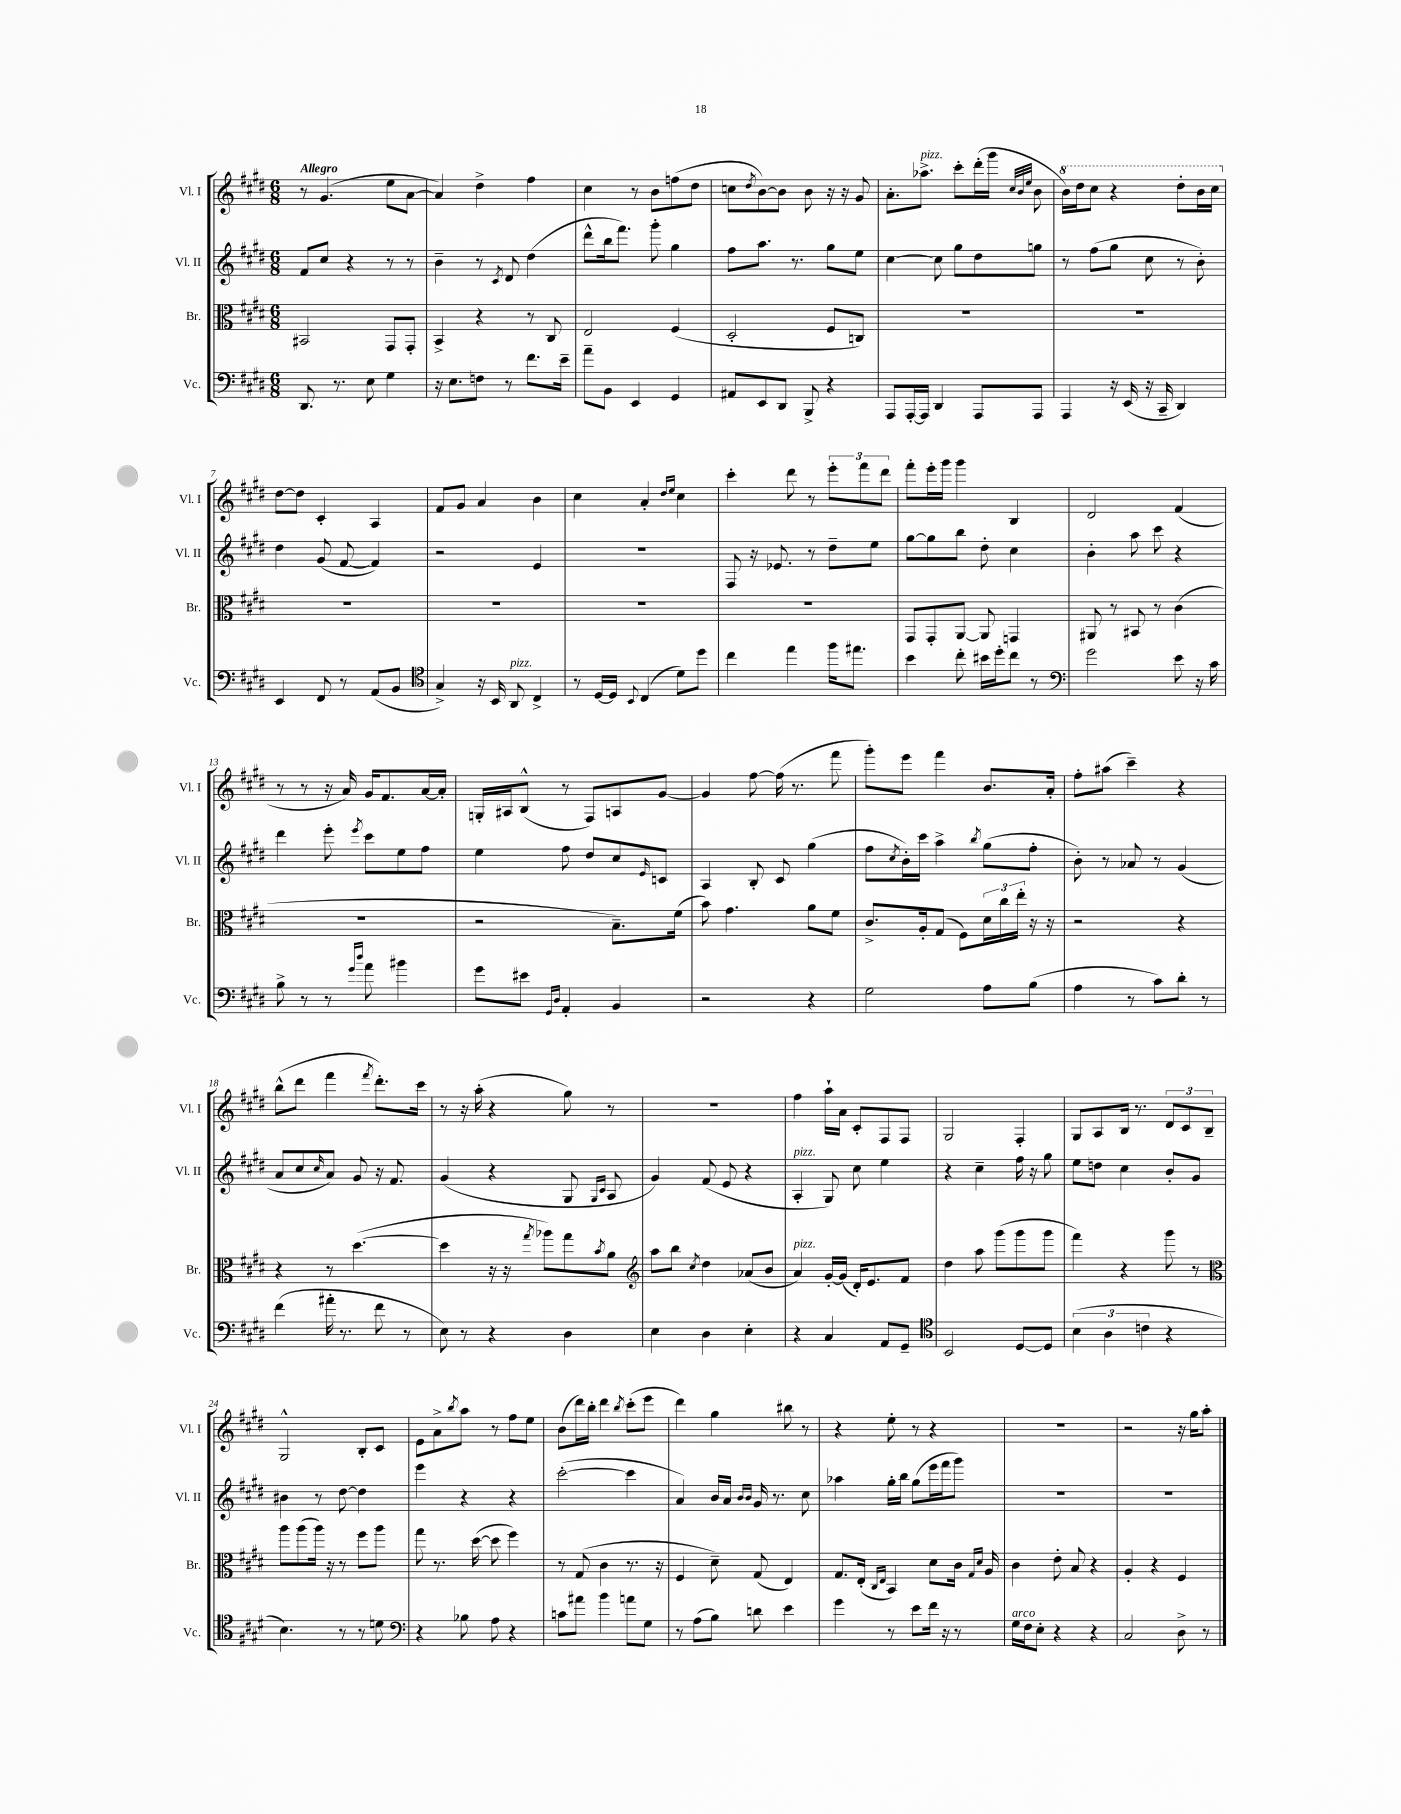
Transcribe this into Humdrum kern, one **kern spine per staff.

**kern	**kern	**kern	**kern
*part4	*part3	*part2	*part1
*staff4	*staff3	*staff2	*staff1
*I"Vc.	*I"Br.	*I"Vl. II	*I"Vl. I
*I'Vc.	*I'Br.	*I'Vl. II	*I'Vl. I
*clefF4	*clefC3	*clefG2	*clefG2
*k[f#c#g#d#]	*k[f#c#g#d#]	*k[f#c#g#d#]	*k[f#c#g#d#]
*M6/8	*M6/8	*M6/8	*M6/8
=1	=1	=1	=1
!	!	!	!LO:TX:a:B:t=Allegro
8.DD#/	2BB#X/	8f#/L	8r
.	.	8cc#/J	(4.g#/
8.r	.	.	.
.	.	4r	.
8E\	.	.	.
4G#\	8GG#/L	8r	8ee\L
.	8GG#'/J	8r	[8a\J
=2	=2	=2	=2
16r	4BB^/	4b~\	4a/])
8.E\L	.	.	.
8Fn\J	4r	8r	4dd#^\
.	.	8qc#/	.
8r	.	8d#/	.
8.f#\L	8r	(4dd#\	4ff#\
.	8C#/	.	.
16e~\Jk	.	.	.
=3	=3	=3	=3
8a~\L	2E/	8ddd#^^\L	4cc#\
8BB\J	.	16bb\k	.
.	.	8.fff#\J)	.
4EE/	.	.	8r
.	.	8ggg#'\	8b\L
4GG#/	(4F#/	4gg#\	(8ffn\
.	.	.	8dd#\J
=4	=4	=4	=4
8AA#X/L	2D#'/	8ff#\L	8ccn\L
.	.	.	8qdd#/
8EE/	.	8.aa\J	[8b\)
8DD#/J	.	.	8b\J]
.	.	8.r	.
8BBB^/	.	.	8b\
4r	8F#/L	8gg#\L	16r
.	.	.	16r
.	8Cn/J)	8ee\J	8g#/
=5	=5	=5	=5
8AAA/L	2.r	[4cc#\	8.a'\L
[16AAA'/L	.	.	.
!	!	!	!LO:TX:a:i:t=pizz.
16AAA/JJ]	.	.	8.aa-X^\J
4DD#/	.	8cc#\]	.
.	.	8gg#\L	8ccc#'\L
8AAA/L	.	8dd#\	(16ddd#'\L
.	.	.	16ggg#\JJ
.	.	.	32qqcc#/LLL
.	.	.	32qqb/
.	.	.	32qqee/JJJ
8AAA/J	.	8ggn\J	8b\
=6	=6	=6	=6
*	*	*	*8va
4AAA/	2.r	8r	16bb\LL)
.	.	.	16ddd#\J
.	.	(8ff#\L	8ccc#\J
16r	.	8gg#\J	4r
(16EE/	.	.	.
16r	.	8cc#\	.
16CC#~/	.	.	.
4DD#/)	.	8r	8ddd#'\L
.	.	8b'\)	16bb\L
.	.	.	16ccc#\JJ
!!LO:LB:g=z
=7	=7	=7	=7
*	*	*	*X8va
4EE/	2.r	4dd#\	[8dd#\L
.	.	.	8dd#\J]
8FF#/	.	(8g#/	4c#'/
8r	.	[8f#/	.
(8AA/L	.	4f#/])	4A/
8BB/J	.	.	.
=8	=8	=8	=8
*clefC4	*	*	*
4G#^/)	2.r	2r	8f#/L
.	.	.	8g#/J
16r	.	.	4a/
16BB/	.	.	.
!LO:TX:a:i:t=pizz.	!	!	!
8AA/	.	.	.
4C#^/	.	4e/	4b\
=9	=9	=9	=9
8r	2.r	2.r	4cc#\
[16D#/LL	.	.	.
16D#/JJ]	.	.	.
8qqBB/	.	.	.
(4C#/	.	.	4a'/
.	.	.	16qqdd#/LL
.	.	.	16qqee/JJ
8d#\L)	.	.	4cc#\
8dd#\J	.	.	.
=10	=10	=10	=10
4cc#\	2.r	8F#/	4ccc#'\
.	.	16r	.
.	.	8.e-X/	.
4ee\	.	.	8ddd#\
.	.	8r	8r
16ff#\KL	.	8dd#~\L	12eee'\L
8.ee#X\J	.	.	.
.	.	.	12fff#\
.	.	8ee\J	.
.	.	.	12ddd#\J
=11	=11	=11	=11
4b\	8GG#/L	[8gg#\L	8fff#'\L
.	8GG#'/	8gg#\]	16eee'\L
.	.	.	16ggg#\JJ
8cc#'\	[8AA/J	8bb\J	4ggg#\
16b#X\LL	8AA/]	8dd#'\	.
16dd#'\J	.	.	.
8cc#\J	4GGn/	4cc#\	4B/
8r	.	.	.
=12	=12	=12	=12
*clefF4	*	*	*
2g#\	8AA#X/	4b'\	2d#/
.	8r	.	.
.	8BB#X/	8aa\	.
.	8r	8ccc#\	.
8e\	(4c#\	4r	(4f#/
16r	.	.	.
16c#\	.	.	.
!!LO:LB:g=z
=13	=13	=13	=13
8B^\	2.r	4ddd#\	8r
8r	.	.	8r
8r	.	8eee'\	16r
.	.	.	16a/)
16qqg#/LL	.	.	.
16qqdd#/JJ	.	8qeee/	.
8a\	.	8ccc#\L	16g#/KL
.	.	.	8.f#/
4b#X\	.	8ee\	.
.	.	8ff#\J	[16a/L
.	.	.	16a'/JJ]
=14	=14	=14	=14
8g#\L	2r	4ee\	16Gn'/LL
.	.	.	16A#X/J
8e#X\J	.	.	(8B^^/J
16qqGG#/LL	.	.	.
16qqD#/JJ	.	.	.
4AA'/	.	8ff#\	8r
.	.	8dd#/L	8F#/L)
4BB/	8.B~\L)	8cc#/	8An/
.	.	16qqe/	.
.	.	8cn/J	[8g#/J
.	(16f#\Jk	.	.
=15	=15	=15	=15
2r	8b\)	4A/	4g#/]
.	4.g#\	.	.
.	.	8B'/	[8ff#\
.	.	8c#/	(16ff#\]
.	.	.	8.r
4r	8a\L	(4gg#\	.
.	8f#\J	.	8fff#\
=16	=16	=16	=16
2G#\	8.c#^/L	8ff#\L	8ggg#'\L)
.	.	8qcc#/	.
.	.	16b'\L)	8eee\J
.	16A'/k	16ccc#\JJ	.
.	(8G#/J	4aa^\	4fff#\
.	8F#\L)	.	.
.	.	8qbb/	.
8A\L	24d#\L	(8gg#\L	8.b/L
.	24cc#\	.	.
.	24ee'\JJ	.	.
(8B\J	16r	8ff#'\J	.
.	16r	.	16a'/Jk
=17	=17	=17	=17
4A\	2r	8b'\)	8ff#'\L
.	.	8r	(8aa#X\J
8r	.	8a-X/	4ccc#~\)
8c#\L)	.	8r	.
8d#'\J	4r	(4g#/	4r
8r	.	.	.
!!LO:LB:g=z
=18	=18	=18	=18
(4f#\	4r	8a/L	(8bb^^\L
.	.	8cc#/	8ddd#\J
.	.	16qqcc#/	.
16a#X'\	8r	8a/J)	4fff#\
8.r	.	.	.
.	([4.dd#\	8g#/	.
.	.	.	8qfff#/
8f#\	.	16r	8.ddd#'\L)
.	.	8.f#/	.
8r	.	.	.
.	.	.	16ccc#\Jk
=19	=19	=19	=19
8E\)	4dd#\]	(4g#/	8r
8r	.	.	16r
.	.	.	(16aa'\
4r	16r	4r	4r
.	16r	.	.
.	8qgg#/	.	.
.	8aa-X\L)	.	.
4D#\	8gg#\	8G#/	8gg#\)
.	.	16qqG#/LL	.
.	8qb/	16qqc#/JJ	.
.	8a\J	8A/	8r
=20	=20	=20	=20
*	*clefG2	*	*
4E\	8aa\L	4g#/)	2.r
.	8bb\J	.	.
.	8qcc#/	.	.
4D#\	4dd#\	(8f#/	.
.	.	8e/	.
4E'\	(8a-X/L	4r	.
.	8b/J	.	.
=21	=21	=21	=21
!	!	!LO:TX:a:i:t=pizz.	!
!	!LO:TX:a:i:t=pizz.	!	!
4r	4a/)	4A'/	4ff#\
4C#/	[16g#'/LL	8G#/)	16aa`\LL
.	(16g#/JJ]	.	16a\JJ
.	16d#'/KL)	8cc#\	8c#'/L
.	8.e/	.	.
8AA/L	.	4ee\	8F#/
8GG#~/J	8f#/J	.	8F#/J
=22	=22	=22	=22
*clefC4	*	*	*
2BB/	4dd#\	4r	2G#/
.	8aa\	4cc#~\	.
.	(8ggg#\L	.	.
[8D#/L	8ggg#\	16ff#\	4F#'/
.	.	16r	.
8D#/J]	8ggg#\J	8gg#\	.
=23	=23	=23	=23
(6B\	4fff#\)	8ee\L	8G#/L
.	.	8ddn\J	8A/
6A\	.	.	.
.	4r	4cc#\	16B/Jk
.	.	.	8.r
6cn\	.	.	.
4r	8ggg#\	8b'/L	12d#/L
.	.	.	12c#/
.	8r	8g#/J	.
.	.	.	12B~/J
!!LO:LB:g=z
=24	=24	=24	=24
*	*clefC3	*	*
4.B\)	8aa\L	4b#X\	2G#^^/
.	(8aa\	.	.
.	16aa\Jk)	8r	.
.	16r	.	.
8r	8r	[8dd#\	.
8r	8ff#\L	4dd#\]	8B'/L
8dn\	8aa\J	.	8c#/J
=25	=25	=25	=25
*clefF4	*	*	*
4r	8gg#\	4eee\	8e\L
.	8.r	.	8a^\
.	.	.	8qbb/
8B-X\	.	4r	8aa\J
.	([16dd#\	.	.
8A\	8dd#\]	.	8r
4r	4ff#\)	4r	8ff#\L
.	.	.	8ee\J
=26	=26	=26	=26
8cn\L	8r	([2ccc#'\	(8b\L
8a#X\J	(8G#/	.	16ddd#\L)
.	.	.	16bb'\JJ
4b\	4c#\	.	4ddd#\
.	.	.	8qbb/
8an\L	8.r	4ccc#\]	(8ccc#'\L
8G#\J	.	.	8eee\J
.	16r	.	.
=27	=27	=27	=27
8r	4F#/	4a/)	4ddd#\)
(8A\L	.	.	.
8B\J)	8d#~\)	16b/LL	4gg#\
.	.	16a/JJ	.
.	.	16qqb/LL	.
.	.	16qqb/JJ	.
8dn\	(8G#/	16g#/	.
.	.	8.r	.
4e\	4E/)	.	8bb#X\
.	.	8cc#\	8r
=28	=28	=28	=28
4g#\	8.G#/L	4aa-X\	4r
.	(16E'/Jk	.	.
.	16qqC#/LL	.	.
.	16qqE/JJ	.	.
8r	4BB/)	16gg#'\LL	8ee'\
.	.	16bb\JJ	.
8e\L	.	(8gg#\L	8r
16f#\Jk	8d#\L	16eee\L	4r
16r	.	16fff#\J	.
8r	16c#\Jk	8ggg#\J)	.
.	16qqG#/LL	.	.
.	16qqd#/JJ	.	.
.	16A/	.	.
=29	=29	=29	=29
!LO:TX:a:i:t=arco	!	!	!
16G#\LL	4c#\	2.r	2.r
16F#\J	.	.	.
8E'\J	.	.	.
4r	8e'\	.	.
.	8B/	.	.
4r	4r	.	.
=30	=30	=30	=30
2C#/	4A'/	2.r	2r
.	4r	.	.
8D#^\	4F#/	.	16r
.	.	.	16gg#\KL
8r	.	.	8aa'\J
==	==	==	==
*-	*-	*-	*-
